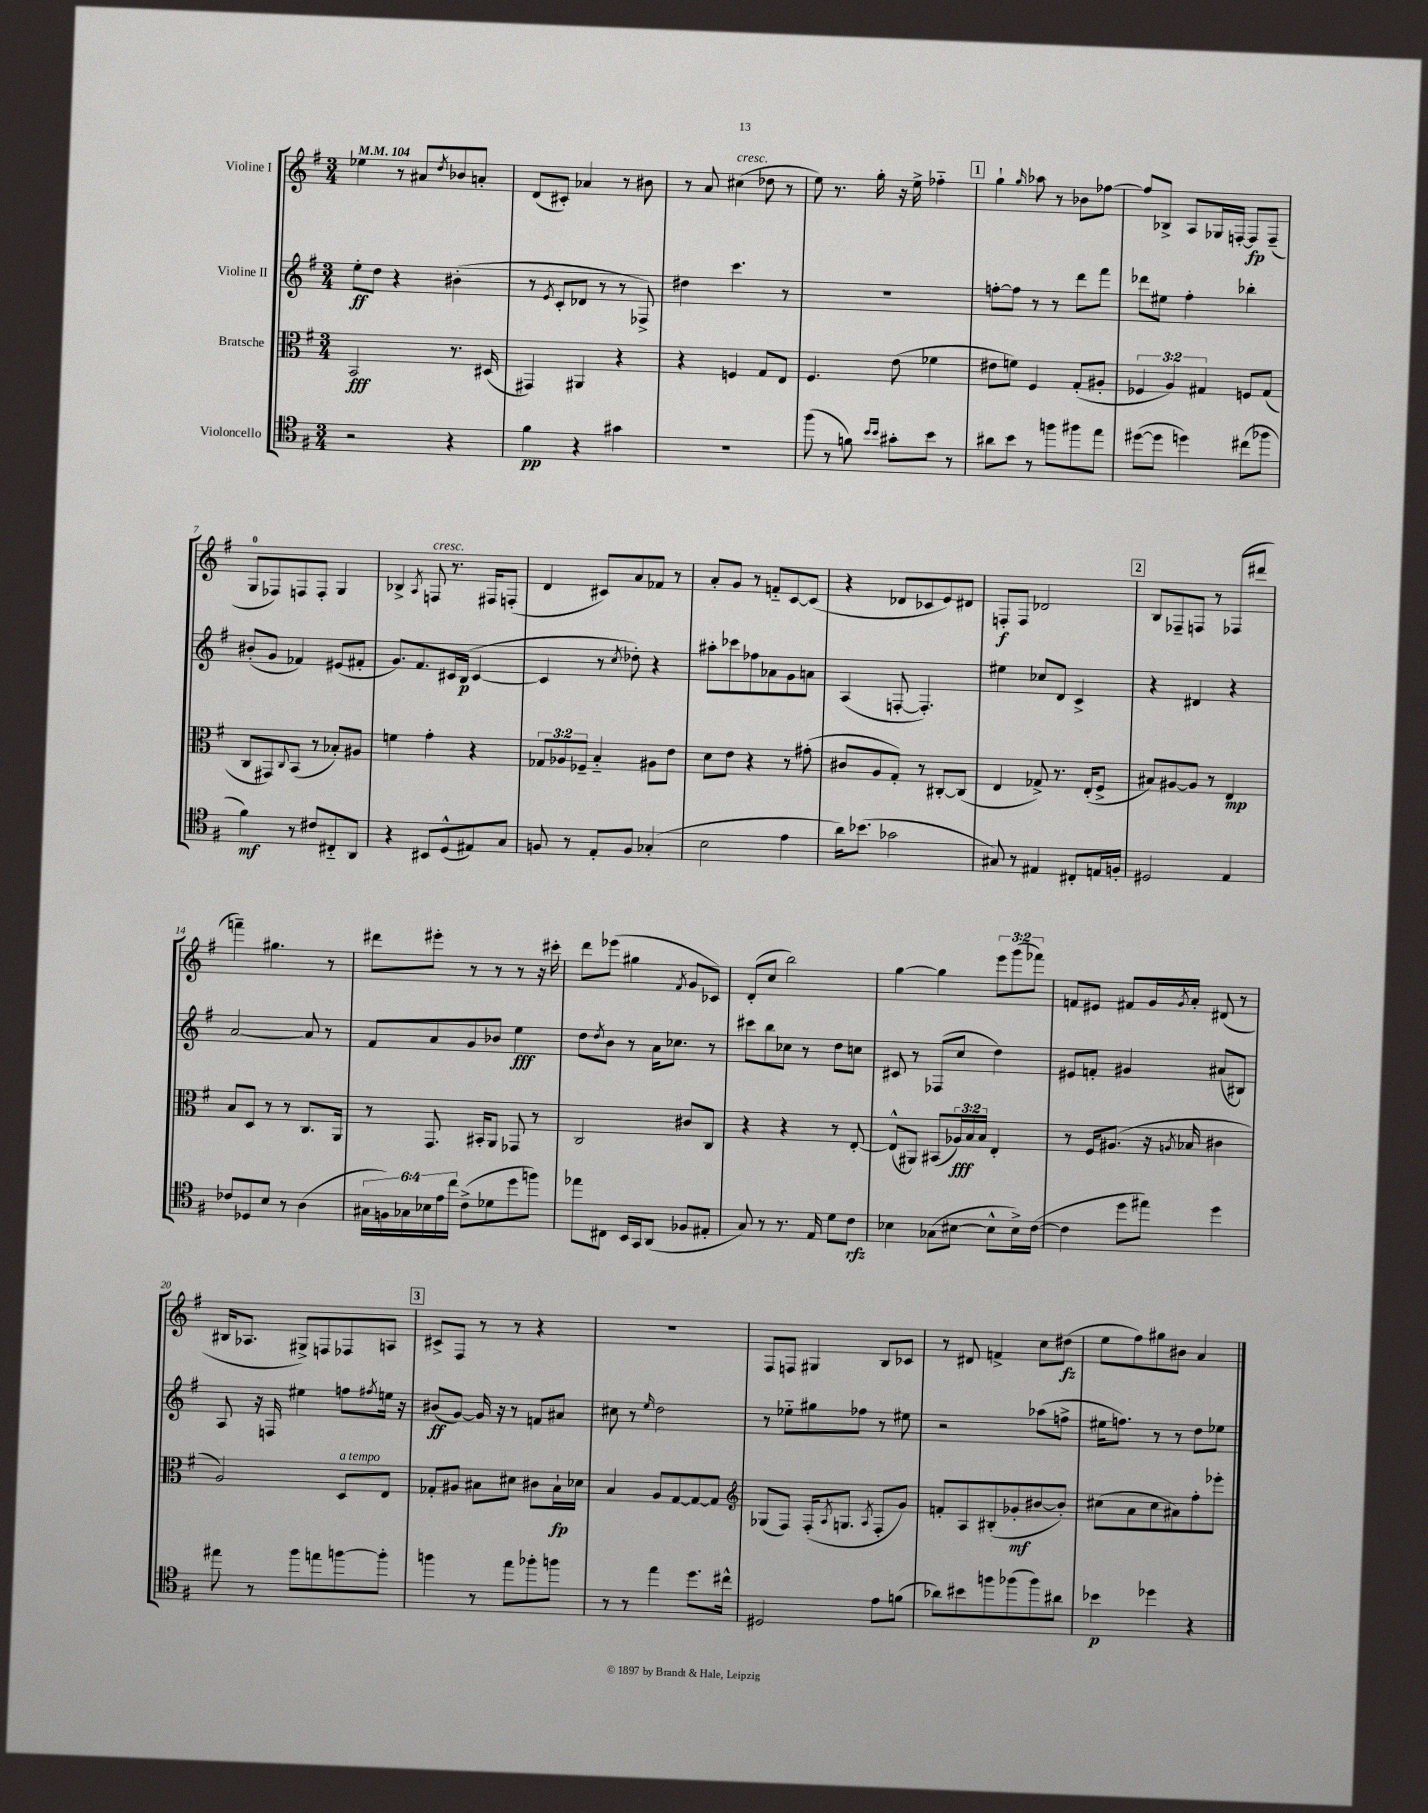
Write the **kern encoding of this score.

**kern	**kern	**kern	**kern
*staff4	*staff3	*staff2	*staff1
*clefC4	*clefC3	*clefG2	*clefG2
*k[f#]	*k[f#]	*k[f#]	*k[f#]
*M3/4	*M3/4	*M3/4	*M3/4
*MM104	*MM104	*MM104	*MM104
2r	2BB/	8ee'\L	4ee-\
.	.	8dd\J	.
.	.	4r	8r
.	.	.	8a#/L
.	.	.	8qdd/
4r	8.r	(4b#'\	8b-/
.	.	.	8a'/J
.	(16D#/	.	.
=	=	=	=
4f#\	4GG#/)	8r	(8d/L
.	.	8qe/	.
.	.	8c'/L	8c#'/J)
4r	4AA#/	8d-/J	4a-/
.	.	8r	.
4g#\	4r	8r	8r
.	.	8F-^/)	8b#\
=	=	=	=
2.r	4r	4dd#\	8r
.	.	.	8a/
.	4F/	4.ccc\	(4cc#\
.	8G/L	.	8dd-\
.	8E/J	8r	8r
=	=	=	=
(8ff#\	4.F#/	2.r	8ee\)
8r	.	.	8.r
8f\)	.	.	.
.	.	.	16gg'\
16qqb/LL	.	.	.
16qqb/JJ	.	.	.
8g#'\L	(8e\	.	16r
.	.	.	16ee^\
8b\J	4f-\	.	4ff-'~\
8r	.	.	.
=	=	=	=
8a#\L	8e#\L	[8ff'\L	4gg`\
8b\J	8f\J)	8ff\]J	.
.	.	.	16qqgg/
8r	4F#/	8r	8aa-\
8ff\L	.	8r	8r
8ff#\	(8G'/L	8ddd\L	8b-\L
8ee\J	8A#'/J	8fff#\J	[8ff-\J
=	=	=	=
([8dd#\L	6F-/	8ddd-\L	8ff-/]L
8dd#\]J	.	8ee#\J	8B-^/J
.	6A/)	.	.
4dd\)	.	4ff#'\	8A/L
.	6G#/	.	.
.	.	.	16G-/L
.	.	.	[16F'/JJ
(8cc#\L	8F/L	4bb-'\	8F/]L
8ff-\J	(8G#/J	.	(8F~/J
=	=	=	=
4f#\)	8C/L	(8b#'/L	8G/L
.	8GG#/)	8g/J	8F-/)
.	8qqC/	.	.
8r	(8BB/J	4f-/)	8F/
8c#/L	8r	.	8F'/J
8C#'~/	8B-'/L)	(8e#/L	4G/
8AA/J	8A#/J	8f#'/J	.
=	=	=	=
4r	4f\	8.g/L)	4B-^/
.	.	8.f#/	.
.	.	.	8qA/
8BB#/L	4g'\	.	8F/
(8D^^/	.	16c#/L	8.r
.	.	(16B/JJ	.
8E#/)	4r	[4c#/	.
.	.	.	16F#/LK
8G/J	.	.	(8F'/J
=	=	=	=
8F/	12G-/L	4c#/]	4d/
.	12A-/	.	.
8r	.	.	.
.	12F-~/J	.	.
8E'/L	4B'~/	8r	8c#/L)
.	.	8qcc/	.
8F/J	.	8dd-'\)	8a/
(4G-'/	8A#\L	4r	8f-/J
.	8e\J	.	8r
=	=	=	=
2B\	8d\L	8aa#'\L	8a'/L
.	8e\J	8ccc-\	8g/J
.	4r	8ff-\	8r
.	.	8a-\	8f'~/L
4e\	8r	8g\	[8c/
.	(8g#'\	8a\J	(8c/]J
=	=	=	=
16a\LK)	8c#/L	(4A/	4r
(8.b-\J	.	.	.
.	8A/	.	.
2g-\	8G'/J)	[8F'/	8d-/L
.	8r	4.F'/])	8c-/
.	[8C#'/L	.	8e/)
.	(8C#/]J	.	8d#/J
=	=	=	=
8G#/)	4E/	4ee#\	8F'/L
8r	.	.	8F/J
4E#/	8G-^/)	8cc-/L	2d-/
.	8.r	8d/J	.
8C#'/L	.	4c^/	.
.	(16E'/LK	.	.
16E/L	8F#^/J	.	.
16F'/JJ	.	.	.
=	=	=	=
2D#/	8B#/L)	4r	8B/L
.	[8A#/	.	8F-~/
.	8A#/]J	4d#/	8F/J
.	8r	.	8r
4E/	4E/	4r	(8F-/L
.	.	.	8ddd#/J
=	=	=	=
8c-/L	8B/L	[2a/	4fff~\)
8D-/	8D/J	.	.
8B/J	8r	.	4.gg#\
8r	8r	.	.
(4A\	8.C/L	8a/]	.
.	.	8r	8r
.	16AA/Jk	.	.
=	=	=	=
24G#\LL	8r	8f#/L	8ddd#\L
24F\)	.	.	.
24G-\	.	.	.
24B-\	8.GG/	8a/	8eee#'\J
24e\	.	.	.
24cc\JJ	.	.	.
(8c^\L	.	8g/	8r
.	16BB#'/LK	.	.
8d-\	8AA/J	8b-/J	8r
8dd\	8GG-/	4ee\	8r
8ff\J)	8r	.	16r
.	.	.	16ccc#'\
=	=	=	=
8ee-\L	2C/	8dd\L	8ddd\L
.	.	8qdd/	.
8C#\J	.	8b\J	(8eee-\J
16BB/LL	.	8r	4gg#\
16GG/J	.	.	.
(8AA/J	.	16a\LK	.
.	.	8.cc-\J	.
.	.	.	8qf#/
8F-/L	8c#/L	.	8g/L
8E#'/J	8C/J	8r	8c-/J)
=	=	=	=
8G/)	4r	8ccc#\L	(8d'/L
8r	.	8bb\	8cc/J
8.r	4r	8cc-\J	2bb\)
.	.	8r	.
16E/	.	.	.
8d\L	8r	8dd\L	.
8c\J	[8E'/	8cc\J	.
=	=	=	=
4B-\	(8E^^/]L	8c#/	[4gg\
.	8AA#/J)	8r	.
(8G-\L	(8BB#/L	(8F-/L	4gg\]
[8B#\J	24A-/L)	8cc/J	.
.	24B/	.	.
.	24B/JJ	.	.
8B#^^\]L	4E'/	4dd\)	12eee\L
.	.	.	(12ggg\
16B#^\L)	.	.	.
.	.	.	12fff-\J)
([16c\JJ	.	.	.
=	=	=	=
4c\]	8r	8e#/L	8f/L
.	16F#/LK	8f'/J	8e#/J
.	(8.A#/J	.	.
8dd\L	.	4g#/	8f#/L
8ee#\J)	16r	.	16g/L
.	8qA/	.	8qg/
.	16B-/	.	16a'/JJ
4dd\	4c#\	(8a#/L	(8d#/
.	.	8B#/J)	8r
=	=	=	=
8ee#\	2A/)	8A/	16B#/LK
.	.	.	8.A-/J
8r	.	16r	.
.	.	16F/	.
8ff#\L	.	4ee#\	8G#^/L)
8ee\	.	.	8F/
[8ff\	8D/L	8ff\L	8F-/
.	.	8qff#/	.
8ff'\]J	8E/J	16ee\Jk	8A/J
.	.	16r	.
=	=	=	=
4ff\	8G-'/L	(8b#/L	8c#^/L
.	8A#/J	[8g/J)	8F#/J
8r	8B#\L	16g/]	8r
.	.	16r	.
8ee\L	8d#\J	8r	8r
8ff-'\	8c#\L	8f/L	4r
8ff\J	16B#`\L	8a#/J	.
.	16d-\JJ	.	.
=	=	=	=
8r	4B/	8cc#\	2.r
8r	.	8r	.
.	.	16qqee/	.
4ee\	8A/L	2dd\	.
.	[8G/	.	.
8.dd\L	8G/_	.	.
.	8G/]J	.	.
16cc#^^\Jk	.	.	.
=	=	=	=
*	*clefG2	*	*
2D#/	(8G-/L	8r	8F#/L
.	8F#/J)	8ee-'~\L	8F/J
.	(16F#'/LK	8gg#\	4G#/
.	8qA/	.	.
.	8.G/J	.	.
.	.	8ff-\J	.
.	8qA/	.	.
8e\L	8F#'/L	8r	8B/L
(8f\J	8g/J)	8ee#\	8c-/J
=	=	=	=
8a-\L)	8f'/L	2r	8r
8b#\	8A/	.	8d#/
8ff\	(8B#'/	.	4f^/
(8ff-\	8g-'/	.	.
8ff-\)	[8b#/	(8aa-\L	8cc\L
8a#\J	8b#'/]J)	8ff^\J	(8dd#\J
=	=	=	=
4b-\	(8cc#\L	16ee#\LK	8ee\L
.	.	8.ff\J)	.
.	8a\	.	8ff#\)
4dd-\	8cc#\	8r	8gg#\
.	8a#\)	8r	8b#\J
4r	8ff#'\	8dd\L	4a/
.	8eee-'\J	8ee-\J	.
==	==	==	==
*-	*-	*-	*-
